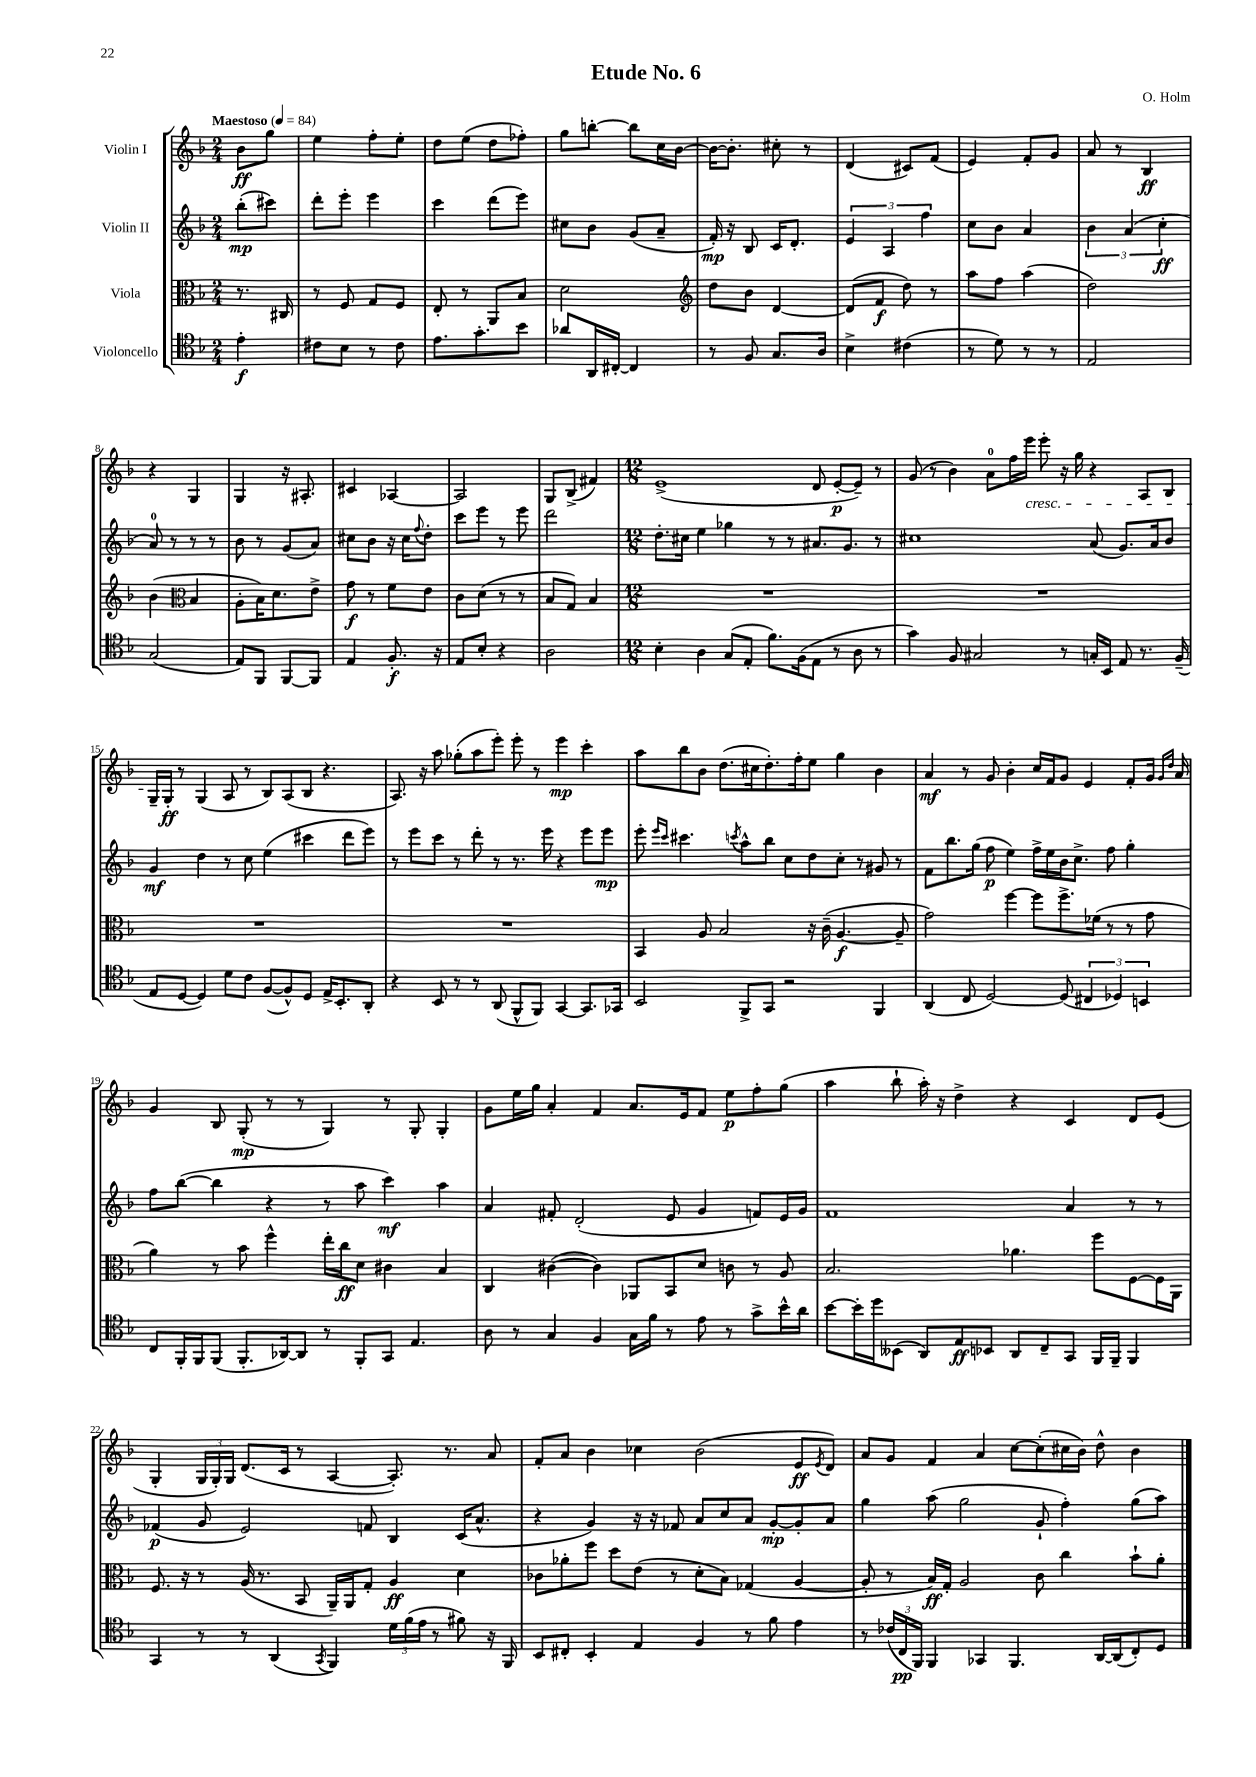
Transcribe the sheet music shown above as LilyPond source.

\header { title = "Etude No. 6" composer = "O. Holm" }
<<
\new StaffGroup <<
\new Staff = "s0" \with { instrumentName = "Violin I" } {
    \clef treble \key f \major \numericTimeSignature \time 2/4 \partial 4 \tempo "Maestoso" 4 = 84
    bes'8\ff g''8 |
    e''4 f''8-. e''8-. |
    d''8 e''8( d''8 fes''8-.) |
    g''8 b''8~-. b''8 c''16 bes'16~ |
    bes'16~ bes'8.-. cis''8-. r8 |
    d'4( cis'8) f'8( |
    e'4) f'8-. g'8 |
    a'8 r8 bes4\ff |
    r4 g4 |
    g4 r16 ais8.-. |
    cis'4 aes4~ |
    aes2 |
    g8 bes8->( fis'4) |
    \numericTimeSignature \time 12/8 e'1->( d'8 e'8~-.\p e'8--) r8 |
    g'8( r8 bes'4) a'8-0 f''16 e'''16\cresc e'''8-. r16 g''16 r4 a8 bes8 |
    g16--\! g16-.\ff r8 g4( a8 r8 bes8) a8( bes8 r4. |
    a8.) r16 a''8 ges''8-.( a''8 e'''8-.) e'''8-. r8 e'''4\mp c'''4-. |
    a''8 bes''8 bes'8 d''8.( cis''16 d''8.-.) f''16-. e''8 g''4 bes'4 |
    a'4\mf r8 g'8 bes'4-. c''16 f'16 g'8 e'4 f'8-. g'16 \grace { g'16 d''16 } a'16 |
    g'4 bes8 g8-.\mp( r8 r8 g4) r8 g8-. g4-. |
    g'8 e''16 g''16 a'4-. f'4 a'8. e'16 f'8 e''8\p f''8-. g''8( |
    a''4 bes''8-! a''16-.) r16 d''4-> r4 c'4 d'8 e'8( |
    g4-. \tuplet 3/2 { g16 g16-.) g16 } d'8.( c'16 r8 a4~ a8.-.) r8. a'8 |
    f'8-. a'8 bes'4 ces''4 bes'2( e'8\ff \acciaccatura { e'8 } d'8) |
    a'8 g'8 f'4 a'4 c''8~ c''8-.( cis''16 bes'16) d''8-^ bes'4 \bar "|." |
}
\new Staff = "s1" \with { instrumentName = "Violin II" } {
    \clef treble \key f \major \numericTimeSignature \time 2/4 \partial 4
    bes''8-.\mp( cis'''8) |
    d'''8-. e'''8-. e'''4 |
    c'''4 d'''8( e'''8) |
    cis''8 bes'8 g'8( a'8-- |
    f'16-.\mp) r16 bes8 c'16 d'8.-. |
    \tuplet 3/2 { e'4 a4 f''4 } |
    c''8 bes'8 a'4 |
    \tuplet 3/2 { bes'4 a'4( c''4-.\ff } |
    a'8-0) r8 r8 r8 |
    bes'8 r8 g'8( a'8) |
    cis''8 bes'8 r16 cis''16 \appoggiatura { f''8 } d''8-. |
    c'''8 e'''8 r8 e'''8 |
    d'''2 |
    \numericTimeSignature \time 12/8 d''8.-. cis''16 e''4 ges''4 r8 r8 ais'8. g'8. r8 |
    cis''1 a'8( g'8.) a'16 bes'8 |
    g'4\mf d''4 r8 c''8 e''4( cis'''4 d'''8 e'''8) |
    r8 e'''8 c'''8 r8 d'''8-. r8 r8. e'''16 r4 e'''8 e'''8\mp |
    e'''8-. \grace { e'''16 c'''16 } cis'''4. \acciaccatura { c'''8 } a''8-^ bes''8 c''8 d''8 c''8-. r8 gis'8 r8 |
    f'8 bes''8. g''16( f''8\p e''4) f''16-> e''16 bes'16 c''8.-> f''8 g''4-. |
    f''8 bes''8~( bes''4 r4 r8 a''8 c'''4\mf) a''4 |
    a'4 fis'8-. d'2-.( e'8 g'4 f'8) e'16 g'16 |
    f'1 a'4 r8 r8 |
    fes'4\p( g'8 e'2) f'8 bes4 c'16( a'8.-^ |
    r4 g'4) r16 r16 fes'8 a'8 c''8 a'8 g'8~-.\mp g'8-. a'8 |
    g''4 a''8( g''2 g'8-! f''4-.) g''8( a''8) \bar "|." |
}
\new Staff = "s2" \with { instrumentName = "Viola" } {
    \clef alto \key f \major \numericTimeSignature \time 2/4 \partial 4
    r8. cis16 |
    r8 f8 g8 f8 |
    e8-. r8 a,8 bes8 |
    d'2 |
    \clef treble d''8 bes'8 d'4~ |
    d'8( f'8\f d''8) r8 |
    a''8 f''8 a''4( |
    d''2) |
    bes'4( \clef alto bes4 |
    a8-. bes16) d'8. e'8-> |
    g'8\f r8 f'8 e'8 |
    c'8 d'8( r8 r8 |
    bes8 g8) bes4 |
    \numericTimeSignature \time 12/8 R1. |
    R1. |
    R1. |
    R1. |
    bes,4 a8 bes2 r16 c'16--( a4.~\f a8-- |
    g'2) f''4~ f''8 f''8.-> fes'16( r8 r8 g'8 |
    a'4) r8 bes'8 f''4-^ e''16-. c''16\ff d'8 cis'4 bes4 |
    c4 cis'4~( cis'4) aes,8 bes,8 d'8 c'8 r8 a8 |
    bes2. aes'4. f''8 f8~ f16 a,16 |
    f8. r16 r8 a16( r8. bes,8 a,16--) a,16 g8-. a4\ff d'4 |
    ces'8 aes'8-. f''8 d''8 e'8( r8 d'8-. bes8) ges4( a4~ |
    a8-. r8 bes16\ff) g16-. a2 c'8 c''4 bes'8-! a'8-. \bar "|." |
}
\new Staff = "s3" \with { instrumentName = "Violoncello" } {
    \clef tenor \key f \major \numericTimeSignature \time 2/4 \partial 4
    e'4-.\f |
    cis'8 bes8 r8 cis'8 |
    e'8. g'8.-. bes'8 |
    aes'8 a,16 cis16~-. cis4 |
    r8 f8 g8. a16 |
    bes4-> cis'4( |
    r8 d'8) r8 r8 |
    e2 |
    g2( |
    e8) f,8 f,8~ f,8 |
    e4 f8.-.\f r16 |
    e8 bes8-. r4 |
    a2 |
    \numericTimeSignature \time 12/8 bes4-. a4 g8( e8-. f'8.) f16( e8 r8 a8 r8 |
    g'4) f8 gis2 r8 g16-. bes,16 e8 r8. f16--( |
    e8 d8~ d4) d'8 c'8 f8~( f8-^) d8 e16-> bes,8.-. a,8-. |
    r4 bes,8 r8 r8 a,8( f,8-^ f,8) g,4~ g,8. ges,16 |
    bes,2 f,8-> g,8 r2 f,4 |
    a,4( c8 d2~) d8( \tuplet 3/2 { cis4 des4) b,4 } |
    c8 f,16-. f,16 f,8( f,8.-. aes,16~) aes,8 r8 f,8-. g,8 e4. |
    a8 r8 g4 f4 g16 f'16 r8 e'8 r8 g'8-> bes'16-^ a'16 |
    bes'8~ bes'16-. d''16 beses,8( a,8) e8\ff bes,8 a,8 c8-- g,8 f,16 f,16-- f,4 |
    g,4 r8 r8 a,4( \acciaccatura { g,8 } f,4) \tuplet 3/2 { d'16 f'16( e'16 } r8 fis'8) r16 f,16 |
    bes,8 cis8-. bes,4-. e4 f4 r8 f'8 e'4 |
    r8 \tuplet 3/2 { ces'16( c16\pp f,16) } f,4 ges,4 f,4. a,16~ a,16( c8-.) d8 \bar "|." |
}
>>
>>
